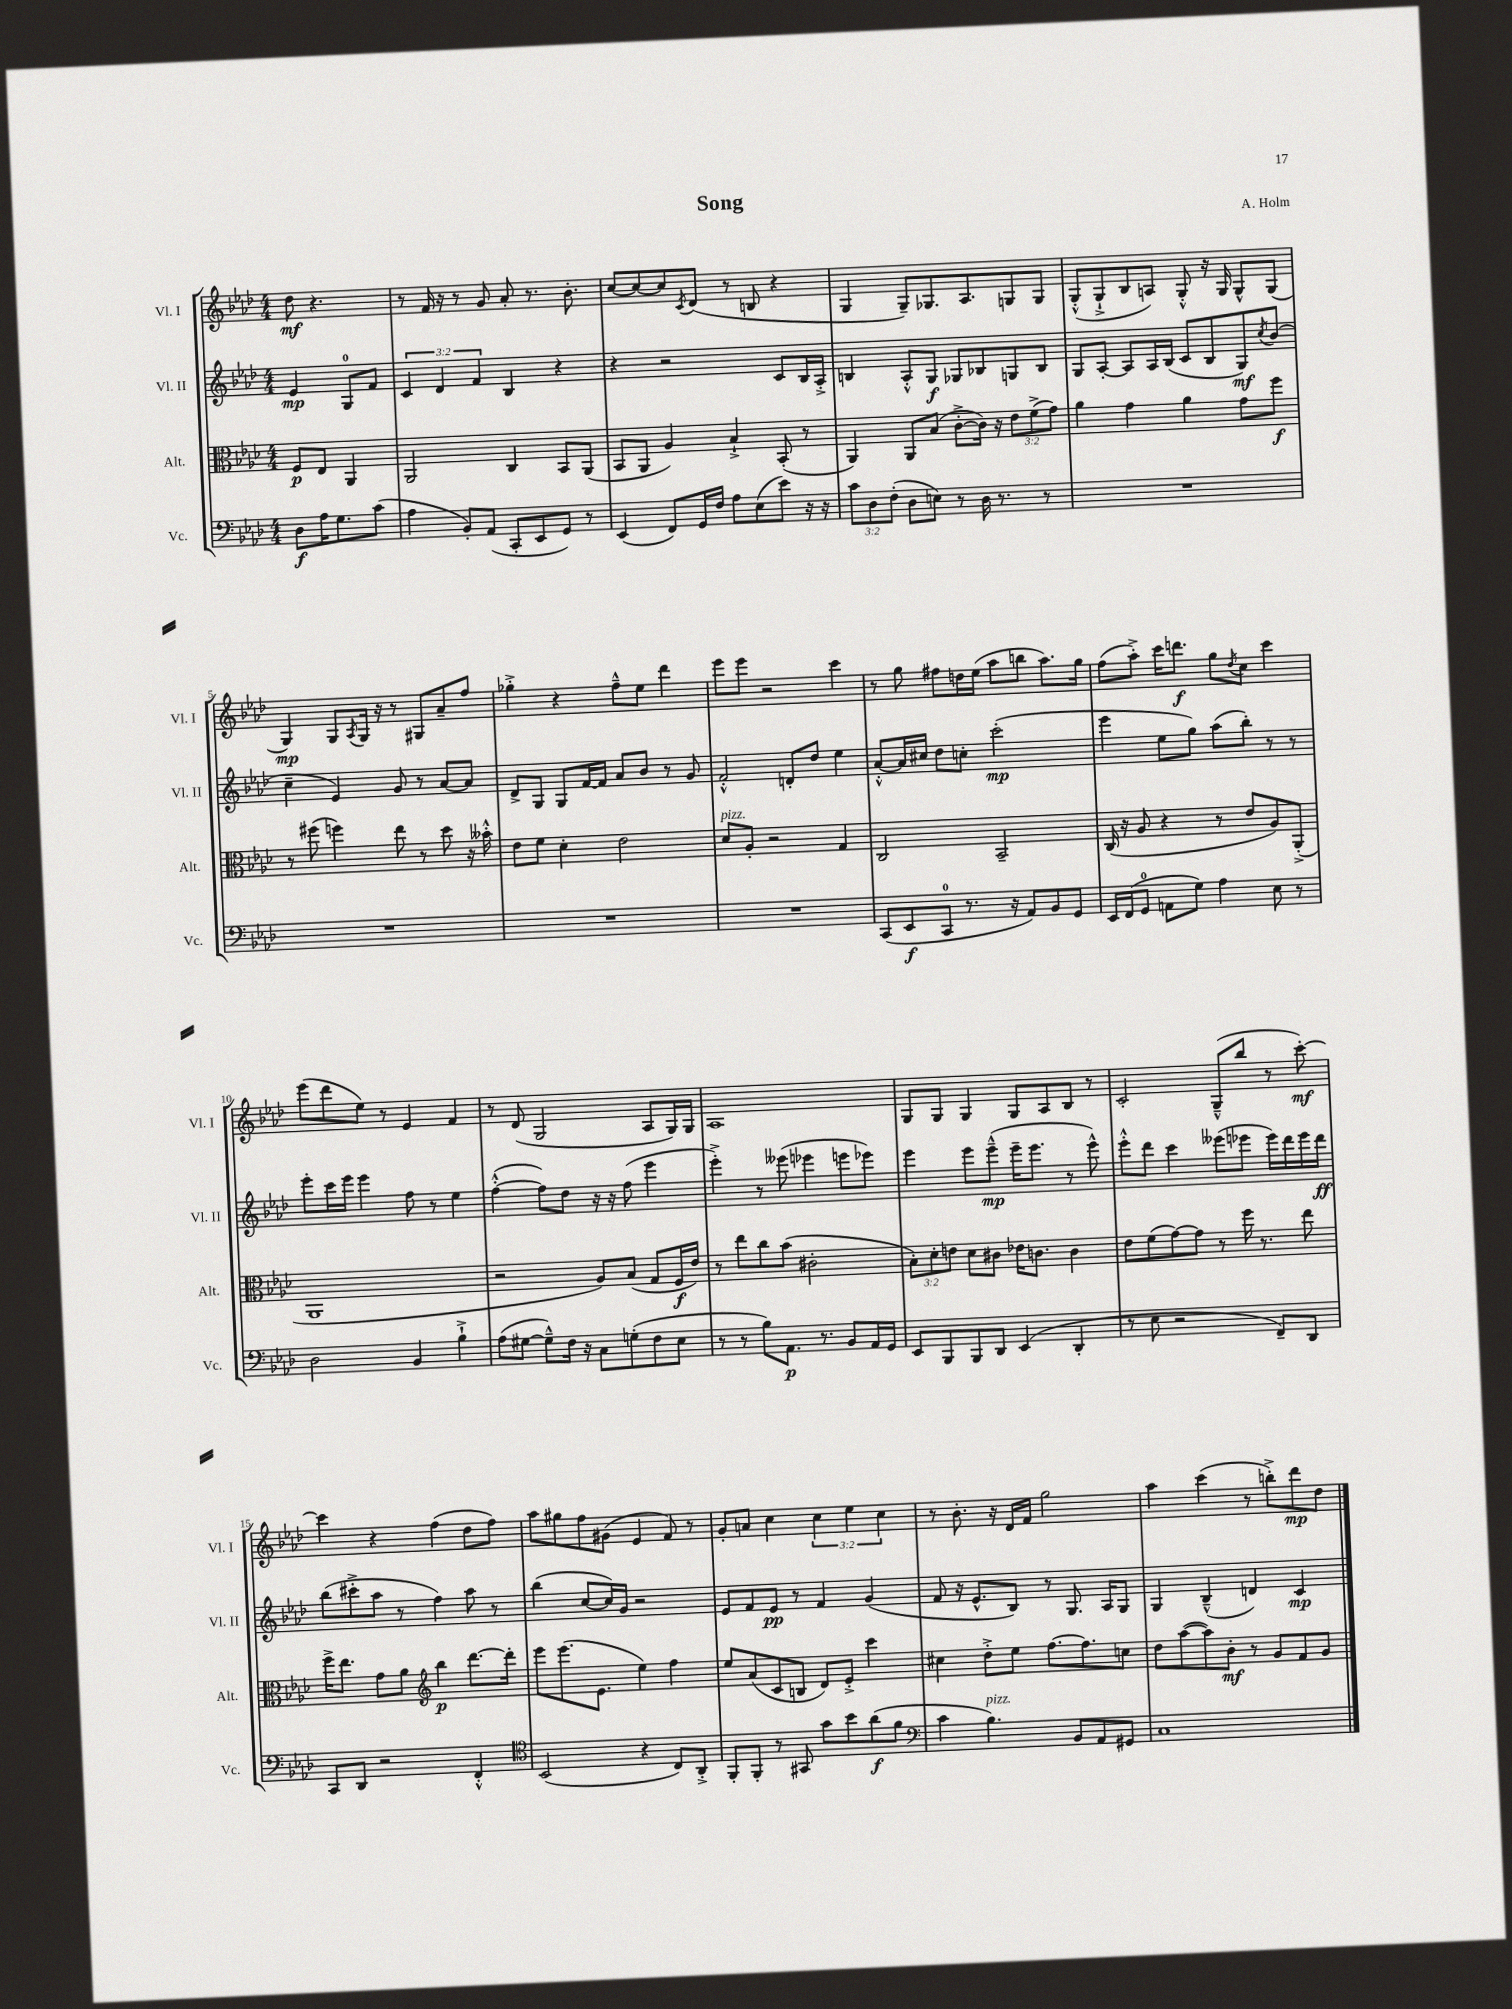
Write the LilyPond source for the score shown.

\header { title = "Song" composer = "A. Holm" }
<<
\new StaffGroup <<
\new Staff = "s0" \with { instrumentName = "Vl. I" shortInstrumentName = "Vl. I" } {
    \clef treble \key aes \major \numericTimeSignature \time 4/4 \override Staff.TupletNumber.text = #tuplet-number::calc-fraction-text \partial 2
    des''8\mf r4. |
    r8 f'16 r16 r8 g'8 aes'8-. r8. bes'8.-. |
    c''8~ c''8~ c''8 \acciaccatura { c'8 } des'8( r8 b8 r4 |
    g4 g8--) ges8. aes8. g8 g8 |
    g8-.-^( g8-!-> bes8 a8) g8-.-^ r16 g16 g8-^ g8( |
    g4\mp) g8 \acciaccatura { aes8 } g16 r16 r8 gis8 aes'8-- f''8 |
    ges''4-.-> r4 f''8---^ ees''8 des'''4 |
    ees'''8 ees'''8 r2 c'''4 |
    r8 g''8 fis''8 d''16 ees''16( aes''8 b''8 aes''8.) g''16 |
    f''8( aes''8-.->) c'''16 d'''8.\f g''8 \acciaccatura { des''8 } c''8 c'''4 |
    ees'''8( des'''8 ees''8) r8 ees'4 f'4 |
    r8 des'8( g2 aes8 g16) g16 |
    aes1 |
    g8 g8 g4 g8 aes8 bes8 r8 |
    c'2-. g8---^( bes''8 r8 c'''8~-.\mf) |
    c'''4 r4 f''4( des''8 f''8) |
    aes''8 gis''8 f''8 gis'8( ees'4 f'8) r8 |
    g'8-. a'8 c''4 \tuplet 3/2 { c''4 ees''4 c''4 } |
    r8 bes'8.-. r16 des'16 f'16 g''2 |
    aes''4 c'''4( r8 b''8-.->) des'''8\mp des''8 \bar "|." |
}
\new Staff = "s1" \with { instrumentName = "Vl. II" shortInstrumentName = "Vl. II" } {
    \clef treble \key aes \major \numericTimeSignature \time 4/4 \override Staff.TupletNumber.text = #tuplet-number::calc-fraction-text \partial 2
    ees'4\mp g8-0 f'8 |
    \tuplet 3/2 { c'4 des'4 f'4 } bes4 r4 |
    r4 r2 c'8 bes16 aes16-.-> |
    b4 aes8-.-^ g8\f ges8 bes8 g8 bes8 |
    g8 aes8~-. aes8 aes16 bes16( c'8 bes8 g8\mf) \acciaccatura { c''8 } bes'8( |
    c''4-- ees'4) g'8 r8 aes'8~ aes'8 |
    des'8-> g8 g8 f'16~ f'16 aes'8 bes'8 r8 g'8 |
    f'2-.-^ d'8-. des''8 ees''4 |
    aes'8~-.-^ aes'16 cis''16 des''8 c''8-. c'''2-.\mp( |
    ees'''4 ees''8 g''8) aes''8( bes''8-.) r8 r8 |
    ees'''8-. c'''16 ees'''16 ees'''4 f''8 r8 ees''4 |
    f''4~-.-^( f''8) des''8 r16 r16 f''8( ees'''4 |
    ees'''4-.->) r8 eeses'''8( ees'''4 e'''8 ees'''8) |
    ees'''4 ees'''8 ees'''8---^\mp( ees'''16-- ees'''8. r8 ees'''8-^) |
    ees'''8-.-^ des'''8 c'''4 eeses'''8( ees'''8 ees'''16) des'''16 ees'''16 des'''16\ff |
    bes''8( cis'''8-.-> aes''8 r8 f''4) aes''8 r8 |
    bes''4( c''8~ c''16) g'16 r2 |
    ees'8 f'8 ees'8\pp r8 f'4 g'4( |
    f'8 r16 ees'8.-^ bes8) r8 g8. aes16 g8 |
    g4 bes4---^( d'4) c'4\mp \bar "|." |
}
\new Staff = "s2" \with { instrumentName = "Alt." shortInstrumentName = "Alt." } {
    \clef alto \key aes \major \numericTimeSignature \time 4/4 \override Staff.TupletNumber.text = #tuplet-number::calc-fraction-text \partial 2
    f8\p ees8 aes,4 |
    aes,2 c4 bes,8 aes,8( |
    bes,8 aes,8 aes4) bes4-!-> bes,8-.( r8 |
    aes,4) aes,8 bes8( c'8~-.-> c'16) r16 \tuplet 3/2 { ees'8 f'8->( g'8) } |
    aes'4 g'4 aes'4 g'8 f''8\f |
    r8 fis''8( f''4) ees''8 r8 des''8 r16 beses'16-.-^ |
    ees'8 f'8 des'4-. ees'2 |
    des'8^\markup { \italic "pizz." } aes8-. r2 g4 |
    c2 bes,2-- |
    c16( r16 aes8 r4 r8 ees'8 aes8) aes,8-.->( |
    aes,1 |
    r2 aes8) bes8( g8 f16\f ees'16) |
    r8 ees''8 c''8 bes'8( cis'2-. |
    \tuplet 3/2 { bes8-.) des'8-. e'8 } des'8 cis'8 ees'16 c'8. c'4 |
    ees'8 f'8( g'8~) g'8 r8 f''16 r8. ees''8 |
    f''16-> ees''8. g'8 aes'8 \clef treble bes''4\p des'''8.~ des'''16-. |
    ees'''8 ees'''8.( ees'8. ees''4) f''4 |
    ees''8 aes'8( c'8 b8 des'8) ees'8-.-> c'''4 |
    cis''4 des''8-.-> ees''8 f''8.~ f''8. c''8 |
    des''8 aes''8~( aes''8) bes'8-.\mf r8 g'8 f'8 g'8 \bar "|." |
}
\new Staff = "s3" \with { instrumentName = "Vc." shortInstrumentName = "Vc." } {
    \clef bass \key aes \major \numericTimeSignature \time 4/4 \override Staff.TupletNumber.text = #tuplet-number::calc-fraction-text \partial 2
    des8\f aes16 g8. c'8( |
    aes4 bes,8-.) aes,8( c,8-. ees,8 g,8) r8 |
    ees,4( f,8) g,16 f16 aes8 ees8( ees'8) r16 r16 |
    \tuplet 3/2 { c'8 des8 f8-.( } des8 e8) r8 des16 r8. r8 |
    R1 |
    R1 |
    R1 |
    R1 |
    c,8( ees,8\f c,8-0 r8. r16 aes,8) bes,8 g,8 |
    ees,16 f,16( g,8-0 a,8 g8) aes4 ees8 r8 |
    des2 bes,4 bes4-!-> |
    aes8( gis8~ gis8---^) f16 r16 c8 g8-.( f8 ees8 |
    r8 r8 bes8) aes,8.\p r8. bes,8 aes,16 g,16 |
    ees,8 bes,,8 bes,,8 des,8 ees,4( des,4-. |
    r8 ees8 r2 f,8--) des,8 |
    c,8 des,8 r2 f,4-.-^ |
    \clef tenor bes,2( r4 c8) aes,8-.-> |
    f,8-. f,8-. r8 gis,8 g'8 bes'8 aes'8\f( f'8 |
    \clef bass c'4 bes4.^\markup { \italic "pizz." }) bes,8 aes,8 gis,8 |
    c1 \bar "|." |
}
>>
>>
